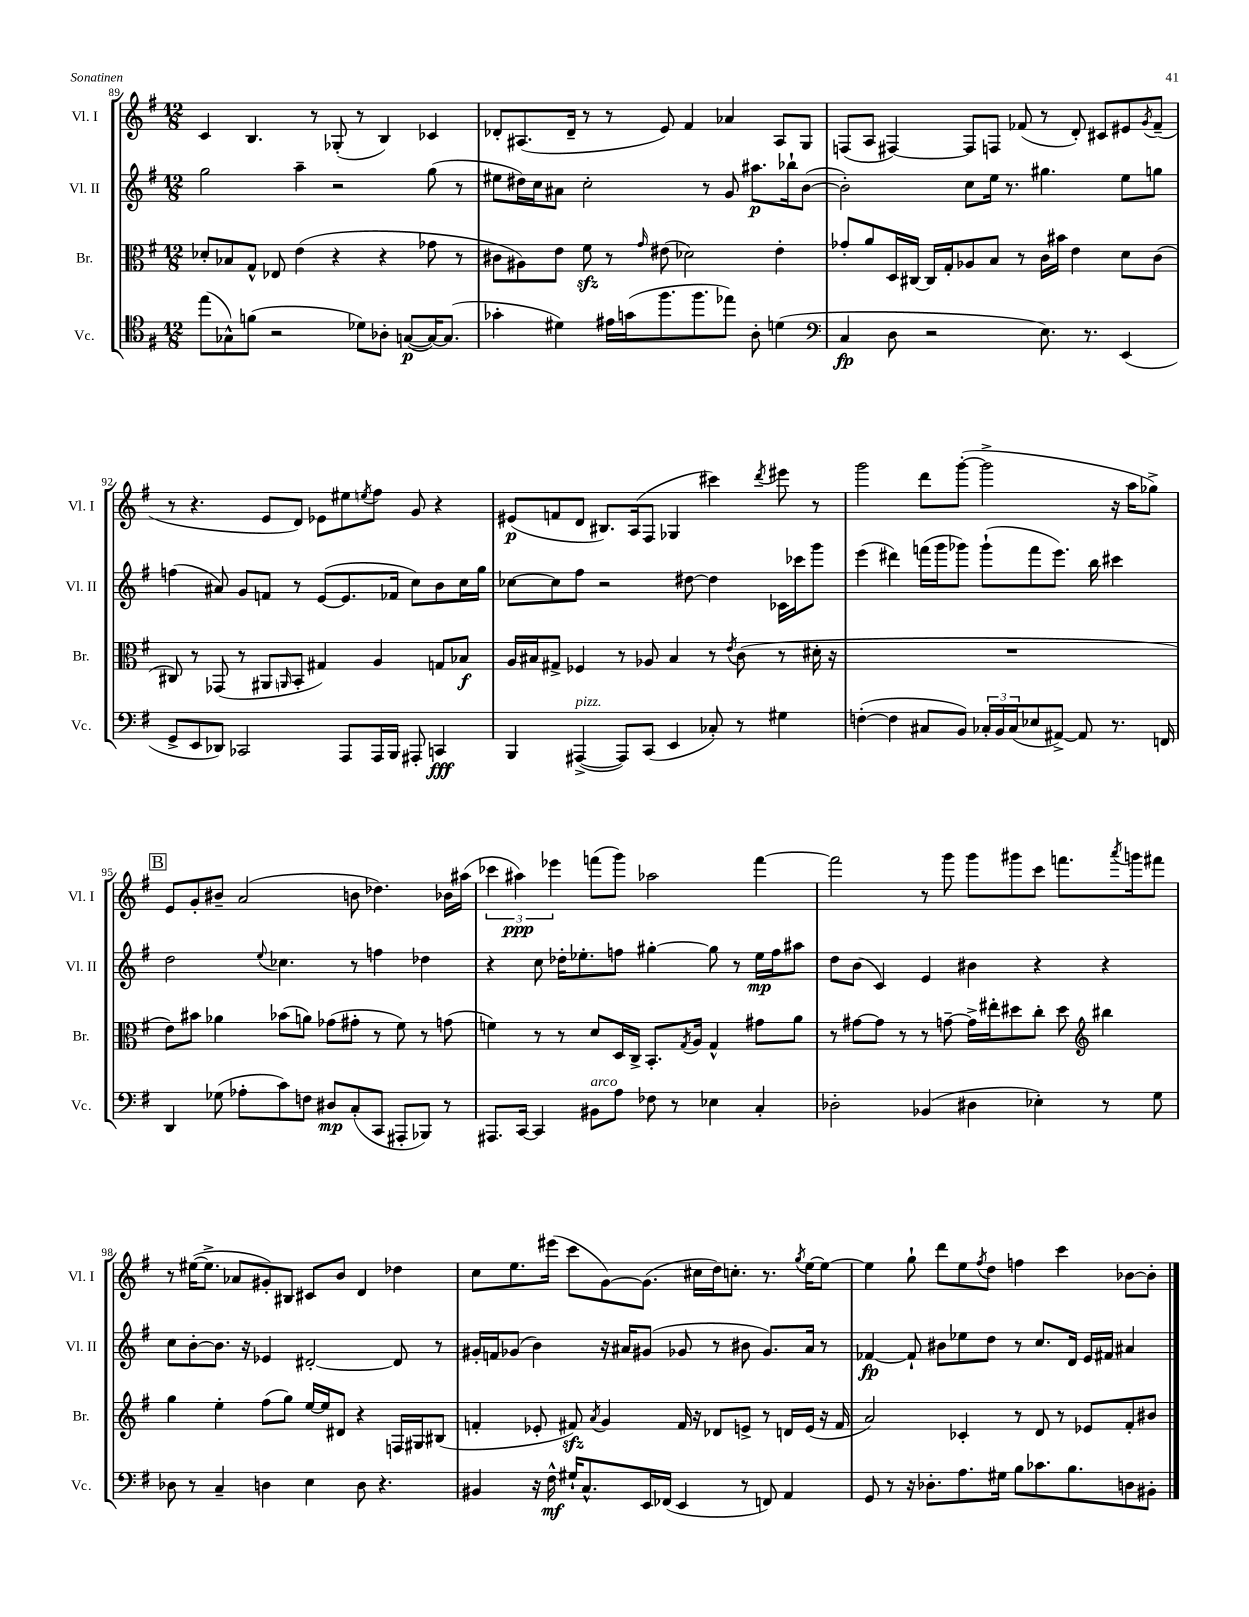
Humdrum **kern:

**kern	**kern	**kern	**kern
*staff4	*staff3	*staff2	*staff1
*clefC4	*clefC3	*clefG2	*clefG2
*k[f#]	*k[f#]	*k[f#]	*k[f#]
*M12/8	*M12/8	*M12/8	*M12/8
(8ee\L	8d-'/L	2gg\	4c/
8G-^^\)	8B-/	.	.
(8f\J	8G^^/J	.	4.B/
2r	8E-/	.	.
.	(4e\	4aa~\	.
.	.	.	8r
.	4r	2r	(8G-'/
8d-\L)	.	.	8r
8A-'\J	4r	.	4B/)
([8G/L	.	.	.
16G/_K)	8g-\	(8gg\	4c-/
(8.G/]J	.	.	.
.	8r	8r	.
=	=	=	=
4g-'\	8c#\L	8ee#\L	8d-'/L
.	8A#\)	16dd#\L)	(8.A#/
.	.	16cc\J	.
4d#\)	8e\J	8a#\J	.
.	.	.	16d-~/Jk
.	8f#\	2cc'\	8r
16e#\LL	8r	.	8r
(16g\J	.	.	.
.	16qqg/	.	.
8.ff#\	(8e#\	.	8e/)
.	2d-\)	.	4f#/
8.ff#\	.	.	.
.	.	8r	.
8ee-\J)	.	8g/	4a-/
8A'\	.	8.aa#\L	.
(4d\	4e#'\	.	8A#/L
.	.	16bb-`\k	.
.	.	([8b\J	8G/J
=	=	=	=
*clefF4	*	*	*
4C/	8g-'/L	2b'\])	(8F/L
.	8a/	.	8A/J
8D\	16D/L	.	[4F#/)
.	[16C#/JJ	.	.
2r	16C#/]LL	.	.
.	16G'/J	.	.
.	8A-/	8cc\L	8F#/]L
.	8B/J	16ee\Jk	8F/J
.	.	8.r	.
.	8r	.	(8f-/
8.E\)	16c\LL	4.gg#\	8r
.	16b#\JJ	.	.
.	4e\	.	8d'/)
8.r	.	.	.
.	.	.	8c#/L
(4EE/	8d\L	8ee\L	8e#/
.	.	.	8qg/
.	(8c\J	8gg\J	(8f-~/J
=	=	=	=
8GG^/L	8C#/)	(4ff\	8r
8EE/	8r	.	4.r
8DD-/J)	(8GG-/	8a#/)	.
2CC-/	8r	8g/L	.
.	8AA#/L	8f/J	8e/L
.	16qqAA/	.	.
.	8BB'/J	8r	8d/J)
.	4G#/)	([8e/L	8e-\L
8AAA/L	.	8.e/]	8ee#\
.	.	.	8qee/
16AAA/L	4A/	.	8ff#\J
16BBB/JJ	.	16f-/Jk	.
8AAA#'/	.	8cc\L)	8g/
4CC/	8G/L	8b\	4r
.	8B-/J	16cc\L	.
.	.	16gg\JJ	.
=	=	=	=
4BBB/	16A/LL	[8cc-\L	(8e#/L
.	16B#/J	.	.
.	8G#^/J	8cc-\]	8f/
([4AAA#^/	4F-/	8ff#\J	8d/J
.	.	2r	8.B#/L)
8AAA#/]L)	8r	.	.
.	.	.	(16A/k
(8CC/J	8A-/	.	8F#/J
4EE/	4B#/	.	4G-/
.	.	[8dd#\	.
8C-'/)	8r	4dd#\]	4ccc#\)
.	8qe/	.	.
8r	(8c\	.	.
.	.	.	8qddd/
4G#\	8r	16c-\LL	8eee#\
.	.	16ccc-\J	.
.	16d#'\	8ggg\J	8r
.	16r	.	.
=	=	=	=
([4F'\	1.r	(4eee\	2ggg\
4F\]	.	4ddd#\)	.
8C#/L	.	(16fff\LL	8ddd\L
.	.	16ggg\J	.
8BB/J)	.	8ggg-\J)	([8ggg'\J
24C-'/LL	.	(8ggg-`\L	2ggg^\]
24BB/	.	.	.
(24C-/J	.	.	.
8E-/	.	8fff\	.
[8AA#^/J)	.	8.eee\J)	.
8AA#/]	.	.	.
.	.	16bb\	.
8.r	.	4ccc#\	16r
.	.	.	16aa\LK
.	.	.	8gg-^\J)
16FF/	.	.	.
=	=	=	=
4DD/	8e\L)	2dd\	8e/L
.	8b#\J	.	8g'/
(8G-\	4a-\	.	8b#~/J
8A-'\L	.	.	(2a/
.	.	8qqee/	.
8c\)	(8b-\L	4.cc-\	.
8F\J	8a\J)	.	.
8D#/L	(8g-\L	.	.
(8C'/	8g#'\J	8r	8b\
8CC/J	8r	4ff\	4.dd-\)
8AAA#'/L	8f#\)	.	.
8BBB-/J)	8r	4dd-\	.
8r	(8g\	.	16b-\LL
.	.	.	(16aa#\JJ
=	=	=	=
8.AAA#/L	4f\)	4r	6ccc-\
.	.	.	6aa#\)
[16CC/Jk	.	.	.
4CC/]	8r	8cc\	.
.	.	.	6eee-\
.	8r	16dd-'\LK	.
.	.	8.ee-'\	.
8BB#\L	8d/L	.	(8fff\L
8A\J	16D/L	8ff\J	8ggg\J)
.	16C^/JJ	.	.
8F-\	8.BB'/L	[4gg#'\	2aa-\
8r	.	.	.
.	8qG/	.	.
.	16A/Jk	.	.
4E-\	4G^^/	8gg#\]	.
.	.	8r	.
4C'/	8g#\L	16ee-\LL	[4fff\
.	.	16ff\J	.
.	8a\J	8aa#\J	.
=	=	=	=
2D-'\	8r	8dd\L	2fff\]
.	[8g#\L	(8b\J	.
.	8g#\]J	4c/)	.
.	8r	.	.
(4BB-/	8r	4e/	8r
.	[8g~\	.	8ggg\
4D#\	16g^\]LL	4b#\	8ggg\L
.	16ee#'\J	.	.
.	8dd#\	.	8ggg#\
4E-'\)	8cc'\J	4r	8ccc\J
.	8dd#\	.	8.fff\L
*	*clefG2	*	*
8r	4bb#\	4r	.
.	.	.	8qaaa/
.	.	.	16ggg\k
8G\	.	.	8fff#\J
=	=	=	=
8D-\	4gg\	8cc\L	8r
8r	.	[8b'\	([16ee#\LK
.	.	.	8.ee#^\]J
4C~/	4ee'\	8.b\]J	.
.	.	.	8a-/L
.	.	16r	.
4D\	(8ff#\L	4e-/	8g#'/)
.	8gg\J)	.	8B#/J
4E\	[16ee/LL	[2d#'/	8c#/L
.	16ee/]J	.	.
.	8d#/J	.	8b/J
8D\	4r	.	4d/
4.r	.	.	.
.	16F/LL	8d#/]	4dd-\
.	16G#/J	.	.
.	(8B#/J	8r	.
=	=	=	=
4BB#/	4f'/	16g#'/LL	8cc\L
.	.	16f/J	.
.	.	(8g-/J	8.ee\
16r	8e-'/	4b\)	.
16F#^^\	.	.	(16eee#\Jk
16G#`/LK	8f#/)	.	8ccc\L
8.C^^/	.	.	.
.	8qa/	.	.
.	4g/	16r	[8g\)
.	.	16a#/LK	.
16EE/L	.	(8g#/J	(8.g\]J
(16FF-/JJ	.	.	.
4EE/	16f#/	8g-/	.
.	16r	.	16cc#\LL
.	8d-/L	8r	16dd\J)
.	.	.	8.cc'\J
8r	8e^/J	8b#\	.
8FF/)	8r	8.g-/L)	8.r
4AA/	16d/LL	.	.
.	.	.	8qgg/
.	(16e/JJ	16a#/Jk	[16ee\LK
.	16r	8r	8ee\_J
.	16f#/	.	.
=	=	=	=
8GG/	2a/)	[4f-/	4ee\]
8r	.	.	.
16r	.	8f-`/]	8gg`\
8.D-'\L	.	.	.
.	.	8b#\L	8ddd\L
8.A\	4c-'/	8ee-\	8ee\
.	.	.	8qff#/
.	.	8dd\J	8dd\J
16G#\Jk	.	.	.
8B\L	8r	8r	4ff\
8.c-\	8d/	8.cc/L	.
.	8r	.	4ccc\
8.B\	.	16d/Jk	.
.	8e-/L	16e/LL	.
.	.	16f#/JJ	.
8D\	8f#'/	4a#/	[8b-\L
8BB#'\J	8b#/J	.	8b-'\]J
==	==	==	==
*-	*-	*-	*-
